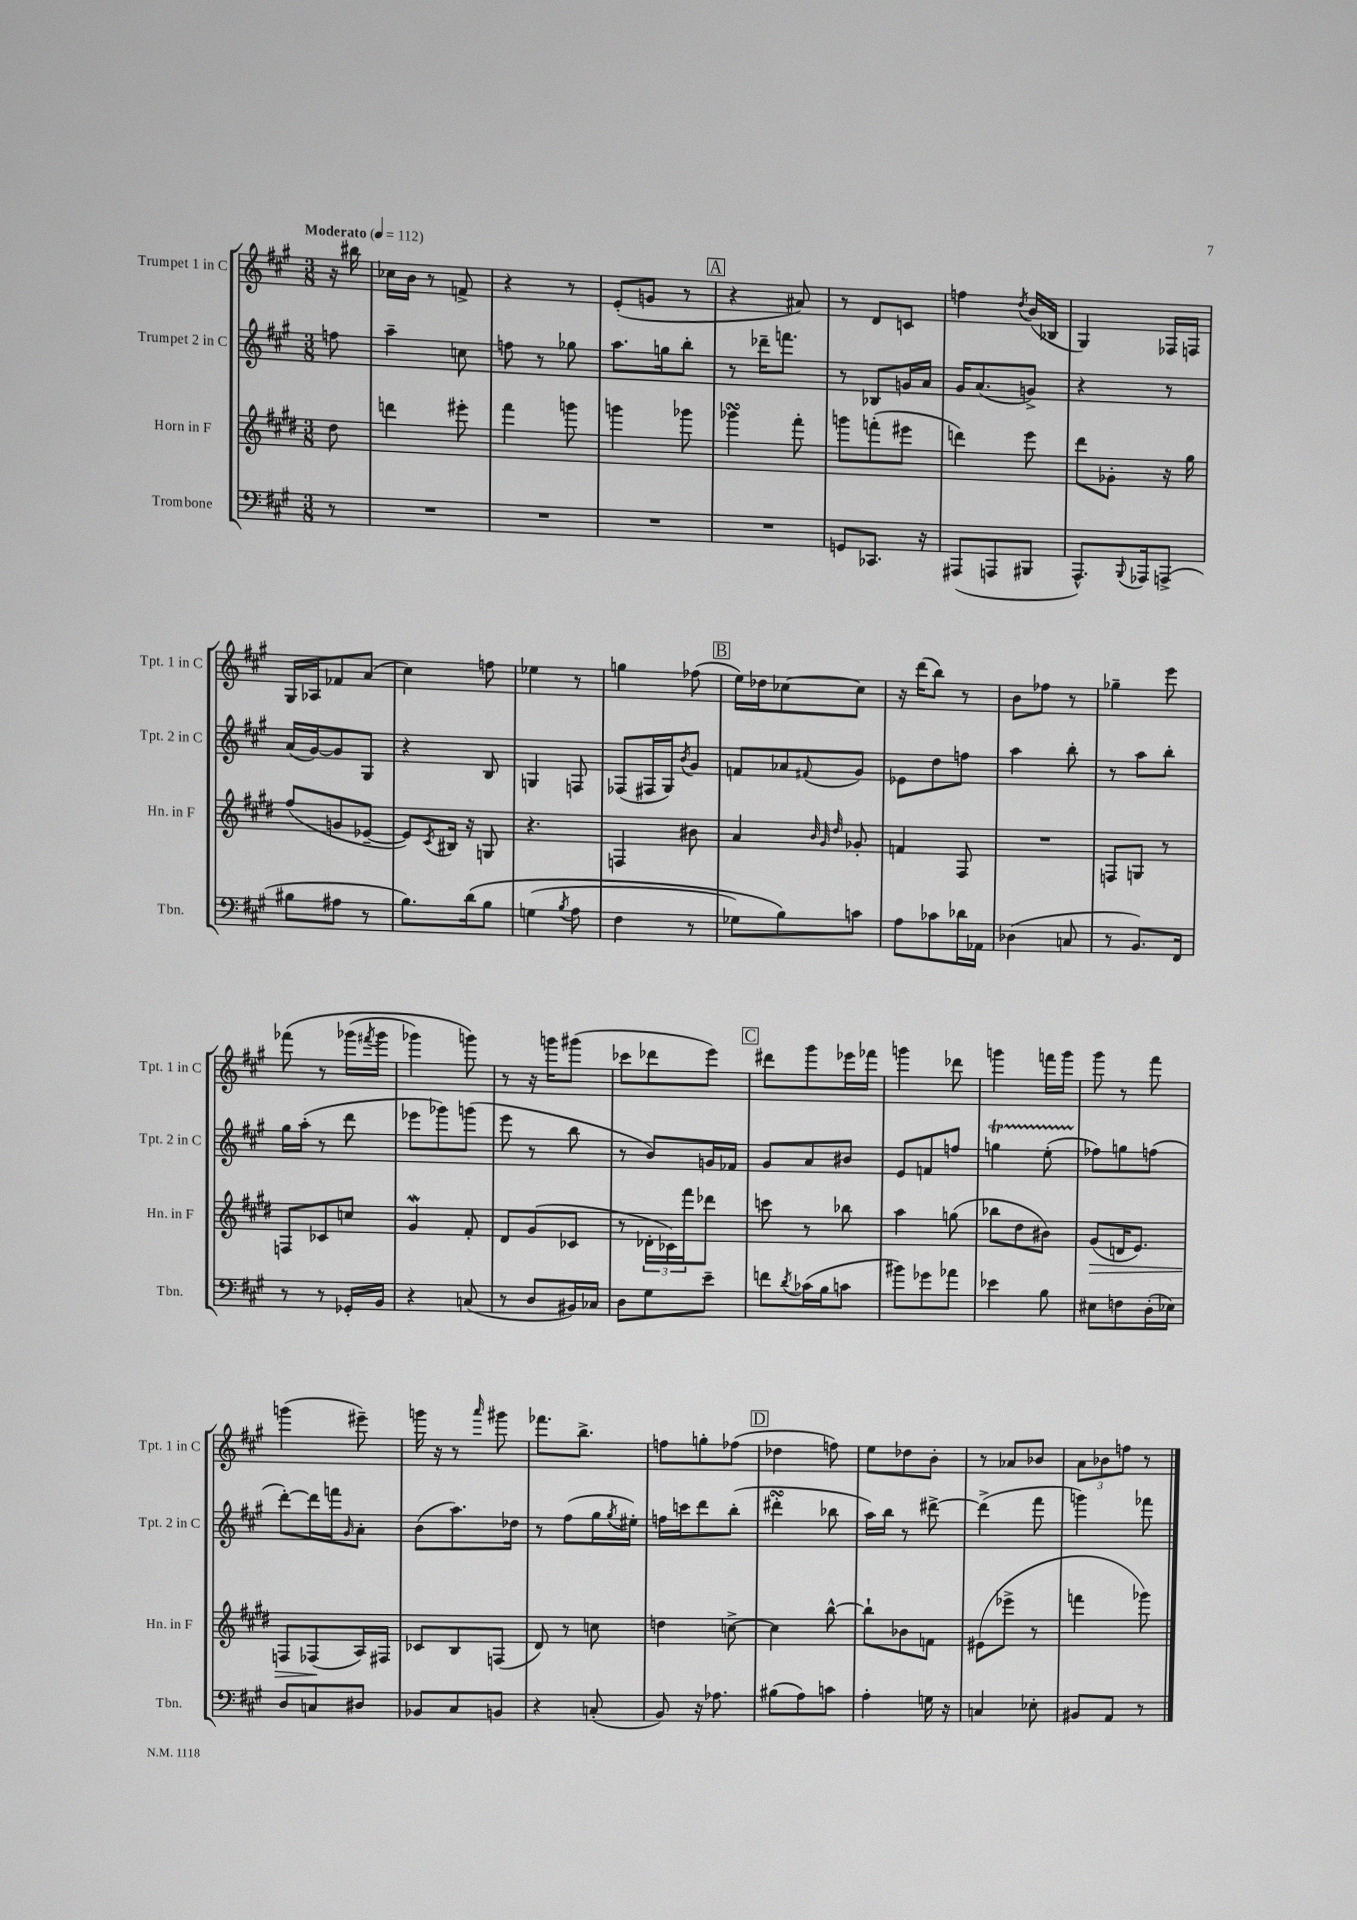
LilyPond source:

<<
\new StaffGroup <<
\new Staff = "s0" \with { instrumentName = "Trumpet 1 in C" shortInstrumentName = "Tpt. 1 in C" } {
    \clef treble \key a \major \numericTimeSignature \time 3/8 \partial 8 \tempo "Moderato" 4 = 112
    r16 bis''16 |
    ces''16 b'16 r8 f'8-> |
    r4 r8 |
    e'8-.( g'8 r8 |
    \mark \markup { \box "A" } r4 ais'8) |
    r8 d'8 c'8 |
    f''4 \acciaccatura { d''8 } b'16( bes16 |
    gis4) fes16 f16 |
    gis16 aes16 fes'8 a'8( |
    cis''4) f''8 |
    ees''4 r8 |
    g''4 fes''8( |
    \mark \markup { \box "B" } e''16) des''16 ces''8~ ces''8 |
    r16 d'''16( b''8) r8 |
    b'8 fes''8 r8 |
    ges''4-- e'''8 |
    fes'''8\( r8 ges'''16( \acciaccatura { fis'''8 } ges'''16 |
    ges'''4) g'''8\) |
    r8 r16 g'''16 gis'''8( |
    ces'''8 des'''8 e'''8) |
    \mark \markup { \box "C" } dis'''8 gis'''8 ees'''16 fes'''16 |
    g'''4 des'''8 |
    g'''4 f'''16 g'''16 |
    gis'''8 r8 fis'''8 |
    g'''4( eis'''8--) |
    g'''16 r16 r8 \grace { a'''16 } gis'''8 |
    fes'''8. b''8.-> |
    f''8 g''8-. fes''8( |
    \mark \markup { \box "D" } des''4 f''8) |
    e''8 des''8 b'8-. |
    r8 aes'8 bes'8 |
    \tuplet 3/2 { a'8 bes'8 f''8 } r8 \bar "|." |
}
\new Staff = "s1" \with { instrumentName = "Trumpet 2 in C" shortInstrumentName = "Tpt. 2 in C" } {
    \clef treble \key a \major \numericTimeSignature \time 3/8 \partial 8
    f''8 |
    a''4-- c''8 |
    f''8 r8 ges''8 |
    a''8. g''16 b''8-. |
    \mark \markup { \box "A" } r8 des'''16-- f'''8. |
    r8 bes8 g'16 a'16 |
    gis'16 a'8.( g'8->) |
    r4 r8 |
    a'16( gis'16~) gis'8 gis8 |
    r4 b8 |
    g4 f8 |
    fes8( fis16 gis16) \acciaccatura { b'8 } gis'8 |
    \mark \markup { \box "B" } f'8 aes'8 \appoggiatura { fis'8 } gis'8 |
    ees'8 d''8 f''8 |
    a''4 b''8-. |
    r8 a''8 b''8-. |
    gis''16 a''16-.( r8 d'''8 |
    ees'''8 ges'''8) g'''8( |
    e'''8 r8 b''8 |
    r8 b'8) g'16 fes'16 |
    \mark \markup { \box "C" } gis'8 a'8 bis'8 |
    e'8 f'8 f''8 |
    g''4\startTrillSpan e''8-.( |
    fes''8\stopTrillSpan) g''8 f''8( |
    d'''8~-.) d'''16 f'''16 \grace { gis'16 } a'8-. |
    b'8( a''8.) des''16 |
    r8 fis''8( gis''16 \acciaccatura { gis''8 } eis''16-.) |
    f''16 c'''16 d'''8 b''8-.( |
    \mark \markup { \box "D" } dis'''4-.\turn bes''8 |
    a''16) b''16 r8 dis'''8~-> |
    dis'''4->( fis'''8 |
    g'''4) fes'''8 \bar "|." |
}
\new Staff = "s2" \with { instrumentName = "Horn in F" shortInstrumentName = "Hn. in F" } {
    \clef treble \key e \major \numericTimeSignature \time 3/8 \partial 8
    dis''8 |
    d'''4 eis'''8-. |
    fis'''4 g'''8 |
    g'''4 ges'''8 |
    \mark \markup { \box "A" } ges'''4\turn fis'''8-. |
    g'''8 f'''8-.( eis'''8 |
    d'''4) e'''8 |
    dis'''8 ges'8-. r16 gis''16 |
    fis''8( g'8 ees'8~-- |
    ees'8) \acciaccatura { cis'8 } bis16 r16 g8 |
    r4. |
    f4 bis'8 |
    \mark \markup { \box "B" } a'4 \grace { b'32 gis'32 dis''32 } ges'8-. |
    f'4 fis8 |
    R4. |
    f8 g8 r8 |
    f8 ces'8 c''8 |
    gis'4\mordent fis'8-. |
    dis'8 gis'8( ces'8 |
    r8 \tuplet 3/2 { des'16-. ces'16) fis'''16 } des'''8 |
    \mark \markup { \box "C" } c'''8 r8 bes''8 |
    a''4 g''8( |
    bes''8 dis''8 bis'8) |
    gis'8\>( d'16 e'8.) |
    f8 fes8\!( a16) fis16 |
    ces'8 b8 f8( |
    dis'8) r8 c''8 |
    d''4 c''8~-> |
    \mark \markup { \box "D" } c''4 b''8~-^ |
    b''8-! bes'8 f'8 |
    eis'8( ees'''8-> r8 |
    f'''4 ges'''8) \bar "|." |
}
\new Staff = "s3" \with { instrumentName = "Trombone" shortInstrumentName = "Tbn." } {
    \clef bass \key a \major \numericTimeSignature \time 3/8 \partial 8
    r8 |
    R4. |
    R4. |
    R4. |
    \mark \markup { \box "A" } R4. |
    g,8 ces,8. r16 |
    ais,,8( a,,8 bis,,8 |
    a,,8.-^) \appoggiatura { b,,8 } aes,,16 a,,8->( |
    bis8 ais8 r8 |
    b8.) d'16\( b8 |
    g4( \acciaccatura { b8 } a8 |
    fis4 r8 |
    \mark \markup { \box "B" } ges8) b8\) c'8 |
    a8 ces'8 des'16 aes,16 |
    des4( c8 |
    r8 b,8.) fis,16 |
    r8 r8 ges,16-. b,16 |
    r4 c8( |
    r8 d8 bis,16) ces16 |
    d8 gis8 e'8-- |
    \mark \markup { \box "C" } f'8 \acciaccatura { d'8 } ces'16( b16 c'8 |
    bis'8) ges'8 aes'8 |
    ees'4 b8 |
    eis8 f8 d16-.( ees16) |
    d8 c8 dis8 |
    bes,8 cis8 b,8 |
    r4 c8-.( |
    b,8) r16 aes8. |
    \mark \markup { \box "D" } bis8( a8) c'8 |
    a4-. g16 r16 |
    c4 ees8-. |
    bis,8 a,8 r8 \bar "|." |
}
>>
>>
\layout { \context { \Score \remove "Bar_number_engraver" } }
